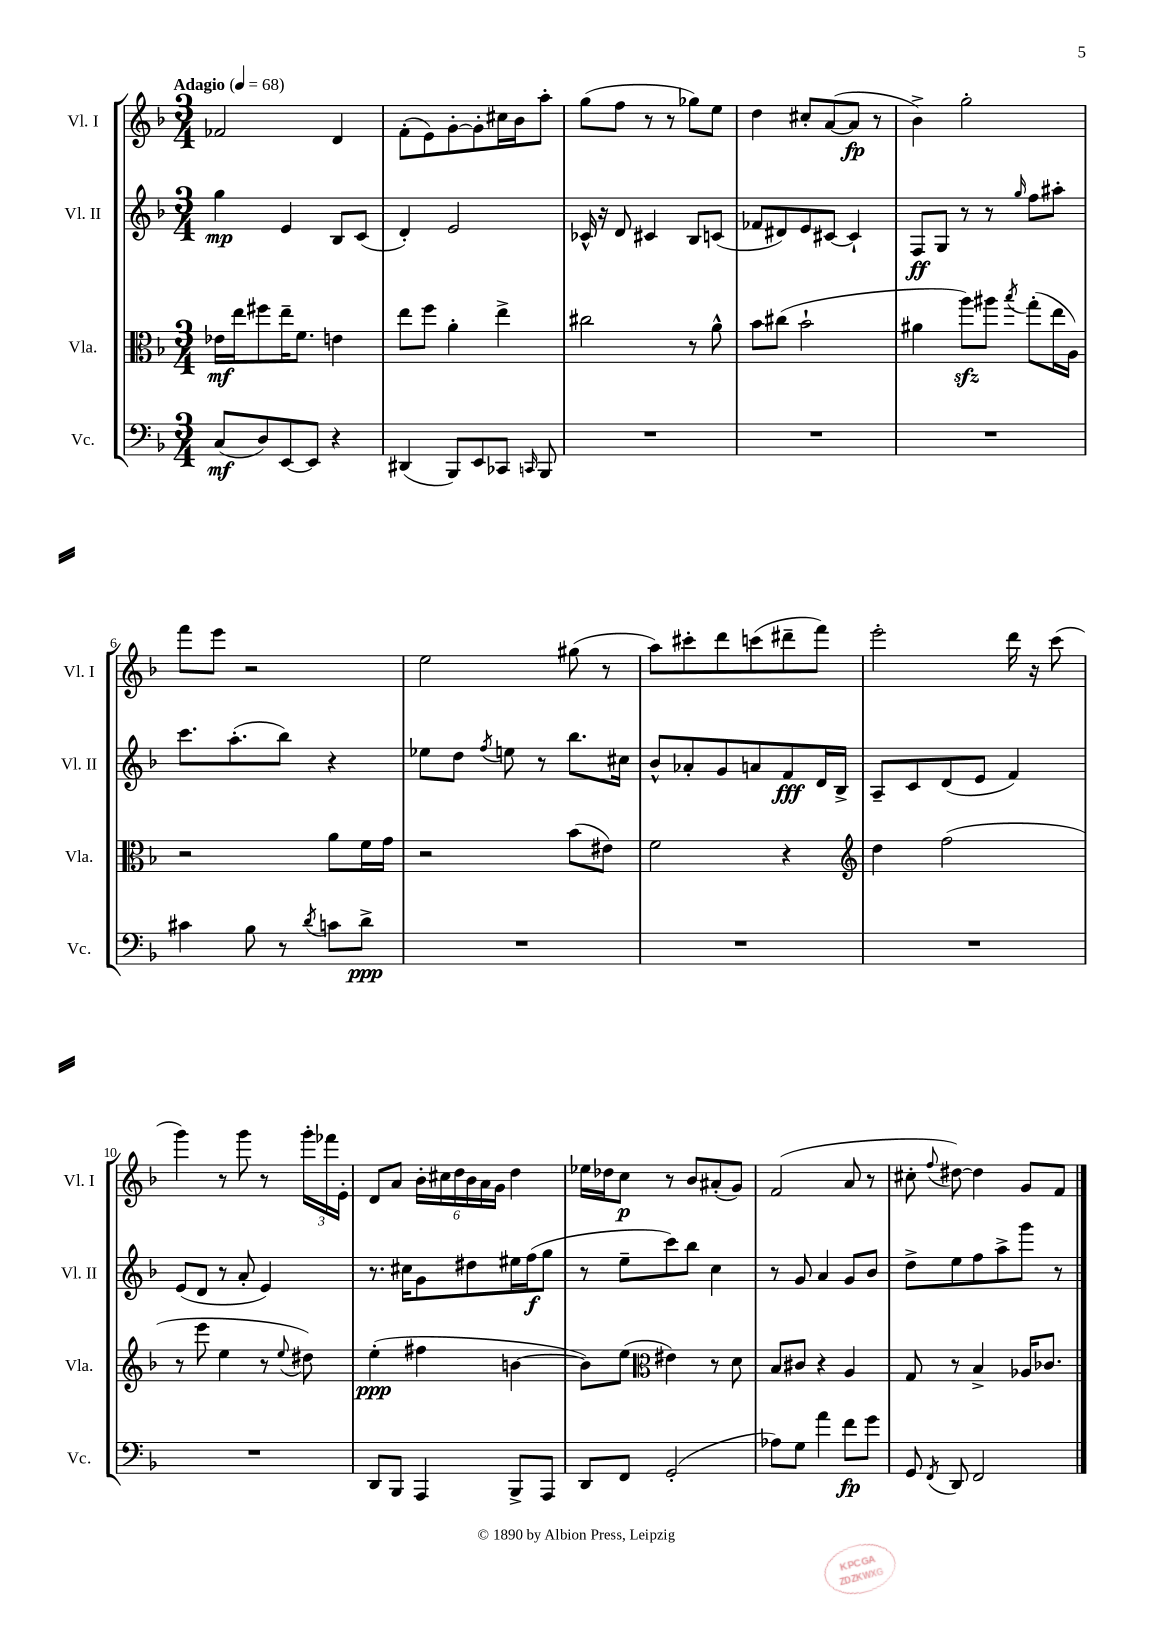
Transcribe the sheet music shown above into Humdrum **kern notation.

**kern	**kern	**kern	**kern
*staff4	*staff3	*staff2	*staff1
*clefF4	*clefC3	*clefG2	*clefG2
*k[b-]	*k[b-]	*k[b-]	*k[b-]
*M3/4	*M3/4	*M3/4	*M3/4
*MM68	*MM68	*MM68	*MM68
(8C/L	16e-\LL	4gg\	2f-/
.	16ee\J	.	.
8D/)	8ff#\	.	.
[8EE/	16ee~\K	4e/	.
.	8.f\J	.	.
8EE/]J	.	.	.
4r	4e\	8B-/L	4d/
.	.	(8c/J	.
=	=	=	=
(4DD#/	8ee\L	4d'/)	(8f'\L
.	8ff\J	.	8e\)
8BBB-/L)	4a'\	2e/	[8g'\
8EE/	.	.	8g'\]
8CC-/J	4ee^\	.	16cc#\L
.	.	.	16b-\J
16qqCC/	.	.	.
8BBB-/	.	.	8aa'\J
=	=	=	=
2.r	2cc#\	16c-^^/	(8gg\L
.	.	16r	.
.	.	8d/	8ff\J
.	.	4c#/	8r
.	.	.	8r
.	8r	8B-/L	8gg-\L)
.	8a^^\	(8c/J	8ee\J
=	=	=	=
2.r	8b-\L	8f-/L	4dd\
.	(8cc#\J	8d#/)	.
.	2b-`\	8e/	8cc#'/L
.	.	[8c#/J	([8a/
.	.	4c#`/]	8a/]J
.	.	.	8r
=	=	=	=
2.r	4a#\	8F/L	4b-^\)
.	.	8G/J	.
.	8aa\L)	8r	2gg'\
.	8aa#\J	8r	.
.	8qbb-/	16qqgg/	.
.	(8gg'\L	8ff\L	.
.	16ee\L	8aa#'\J	.
.	16A\JJ)	.	.
=	=	=	=
4c#\	2r	8.ccc\L	8fff\L
.	.	.	8eee\J
.	.	(8.aa'\	.
8B-\	.	.	2r
8r	.	8bb-\J)	.
8qd/	.	.	.
8c\L	8a\L	4r	.
8d^\J	16f\L	.	.
.	16g\JJ	.	.
=	=	=	=
2.r	2r	8ee-\L	2ee\
.	.	8dd\J	.
.	.	8qff/	.
.	.	8ee\	.
.	.	8r	.
.	(8b-\L	8.bb-\L	(8gg#\
.	8e#\J)	.	8r
.	.	16cc#\Jk	.
=	=	=	=
2.r	2f\	8b-^^/L	8aa\L)
.	.	8a-'/	8ccc#'\
.	.	8g/	8ddd\
.	.	8a/	(8ccc\
.	4r	8f/	8ddd#~\
.	.	16d/L	8fff\J)
.	.	16B-^/JJ	.
=	=	=	=
*	*clefG2	*	*
2.r	4dd\	8A~/L	2eee'\
.	.	8c/	.
.	(2ff\	(8d/	.
.	.	8e/J	.
.	.	4f/)	16ddd\
.	.	.	16r
.	.	.	(8ccc\
=	=	=	=
2.r	8r	(8e/L	4ggg\)
.	8eee\	8d/J	.
.	4ee\	8r	8r
.	.	8a'/	8ggg\
.	8r	4e/)	8r
.	8qqee/	.	.
.	8dd#\)	.	24ggg'\LL
.	.	.	24fff-\
.	.	.	24e'\JJ
=	=	=	=
8DD/L	(4ee'\	8.r	8d/L
8BBB-/J	.	.	8a/J
.	.	16cc#\LK	.
4AAA/	4ff#\	8g\	24b-'\LL
.	.	.	24cc#\
.	.	.	24dd\
.	.	8dd#\	24b-\
.	.	.	24a\
.	.	.	24g\JJ
8BBB-^/L	[4b\	16ee#\L	4dd\
.	.	(16ff\J	.
8AAA/J	.	8gg\J	.
=	=	=	=
8DD/L	8b\]L)	8r	16ee-\LL
.	.	.	16dd-\J
8FF/J	(8ee\J	8ee~\L	8cc\J
*	*clefC3	*	*
(2GG'/	4e#\)	8ccc\)	8r
.	.	8bb-\J	8b-/L
.	8r	4cc\	(8a#'/
.	8d\	.	8g/J)
=	=	=	=
8A-\L)	8B-/L	8r	(2f/
8G\J	8c#/J	8g/	.
4a\	4r	4a/	.
8f\L	4A/	8g/L	8a/
8g\J	.	8b-/J	8r
=	=	=	=
8GG/	8G/	8dd^\L	8cc#'\
8qFF/	.	.	8qqff/
8DD/	8r	8ee\	[8dd#\)
2FF/	4B-^/	8ff\	4dd#\]
.	.	8aa^\	.
.	16A-/LK	8ggg\J	8g/L
.	8.c-/J	.	.
.	.	8r	8f/J
==	==	==	==
*-	*-	*-	*-
